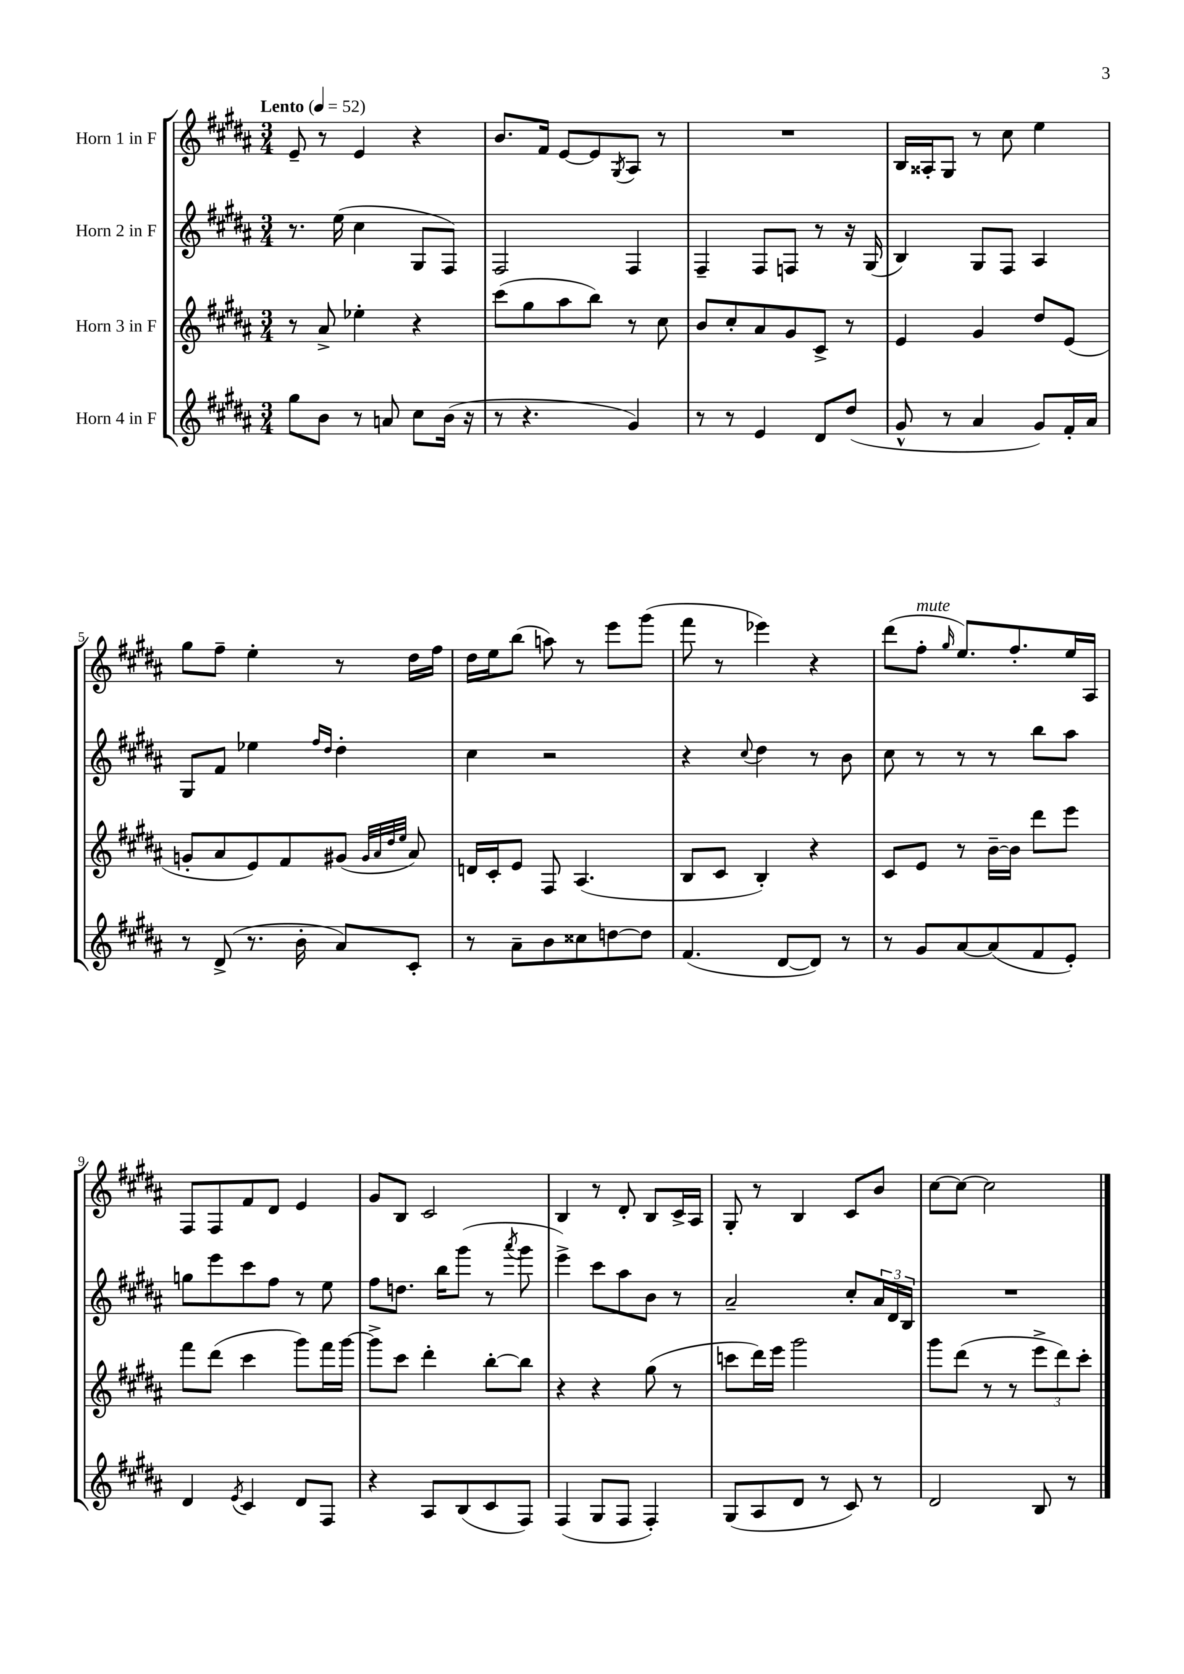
<<
\new StaffGroup <<
\new Staff = "s0" \with { instrumentName = "Horn 1 in F" } {
    \clef treble \key b \major \numericTimeSignature \time 3/4 \tempo "Lento" 4 = 52
    e'8-- r8 e'4 r4 |
    b'8. fis'16 e'8~ e'8 \acciaccatura { gis8 } ais8 r8 |
    R2. |
    b16 aisis16-. gis8 r8 cis''8 e''4 |
    gis''8 fis''8-- e''4-. r8 dis''16 fis''16 |
    dis''16 e''16 b''8( a''8) r8 e'''8 gis'''8( |
    fis'''8 r8 ees'''4) r4 |
    dis'''8( fis''8-.^\markup { \italic "mute" } \grace { gis''16 } e''8.) fis''8.-. e''16 ais16 |
    fis8 fis8 fis'8 dis'8 e'4 |
    gis'8 b8 cis'2 |
    b4 r8 dis'8-. b8 cis'16-> ais16 |
    gis8-. r8 b4 cis'8 b'8 |
    cis''8~ cis''8~ cis''2 \bar "|." |
}
\new Staff = "s1" \with { instrumentName = "Horn 2 in F" } {
    \clef treble \key b \major \numericTimeSignature \time 3/4
    r8. e''16( cis''4 gis8 fis8) |
    fis2 fis4 |
    fis4-- fis8 f8 r8 r16 gis16( |
    b4) gis8 fis8 ais4 |
    gis8 fis'8 ees''4 \grace { fis''16 dis''16 } dis''4-. |
    cis''4 r2 |
    r4 \appoggiatura { cis''8 } dis''4 r8 b'8 |
    cis''8 r8 r8 r8 b''8 ais''8 |
    g''8 e'''8 cis'''8 fis''8 r8 e''8 |
    fis''8 d''8. b''16 gis'''8( r8 \acciaccatura { ais'''8 } gis'''8 |
    e'''4->) cis'''8 ais''8 b'8 r8 |
    ais'2-- cis''8-. \tuplet 3/2 { ais'16 dis'16 b16 } |
    R2. \bar "|." |
}
\new Staff = "s2" \with { instrumentName = "Horn 3 in F" } {
    \clef treble \key b \major \numericTimeSignature \time 3/4
    r8 ais'8-> ees''4-. r4 |
    cis'''8( gis''8 ais''8 b''8) r8 cis''8 |
    b'8 cis''8-. ais'8 gis'8 cis'8-> r8 |
    e'4 gis'4 dis''8 e'8( |
    g'8-. ais'8 e'8) fis'8 gis'8( \grace { gis'32 ais'32 dis''32 e''32 } ais'8) |
    d'16 cis'16-. e'8 fis8 ais4.( |
    b8 cis'8 b4-.) r4 |
    cis'8 e'8 r8 b'16~-- b'16 dis'''8 e'''8 |
    fis'''8 dis'''8( cis'''4 gis'''8) fis'''16 gis'''16~ |
    gis'''8-> cis'''8 dis'''4-. b''8~-. b''8 |
    r4 r4 gis''8( r8 |
    c'''8 dis'''16) e'''16 gis'''2 |
    gis'''8 dis'''8( r8 r8 \tuplet 3/2 { e'''8-> dis'''8) cis'''8-. } \bar "|." |
}
\new Staff = "s3" \with { instrumentName = "Horn 4 in F" } {
    \clef treble \key b \major \numericTimeSignature \time 3/4
    gis''8 b'8 r8 a'8 cis''8 b'16( r16 |
    r8 r4. gis'4) |
    r8 r8 e'4 dis'8 dis''8( |
    gis'8-^ r8 ais'4 gis'8) fis'16-. ais'16 |
    r8 dis'8->( r8. b'16-. ais'8) cis'8-. |
    r8 ais'8-- b'8 cisis''8 d''8~ d''8 |
    fis'4.( dis'8~ dis'8) r8 |
    r8 gis'8 ais'8~ ais'8( fis'8 e'8-.) |
    dis'4 \acciaccatura { e'8 } cis'4 dis'8 fis8 |
    r4 ais8 b8( cis'8 fis8) |
    fis4( gis8 fis8 fis4-.) |
    gis8( ais8 dis'8 r8 cis'8) r8 |
    dis'2 b8 r8 \bar "|." |
}
>>
>>
